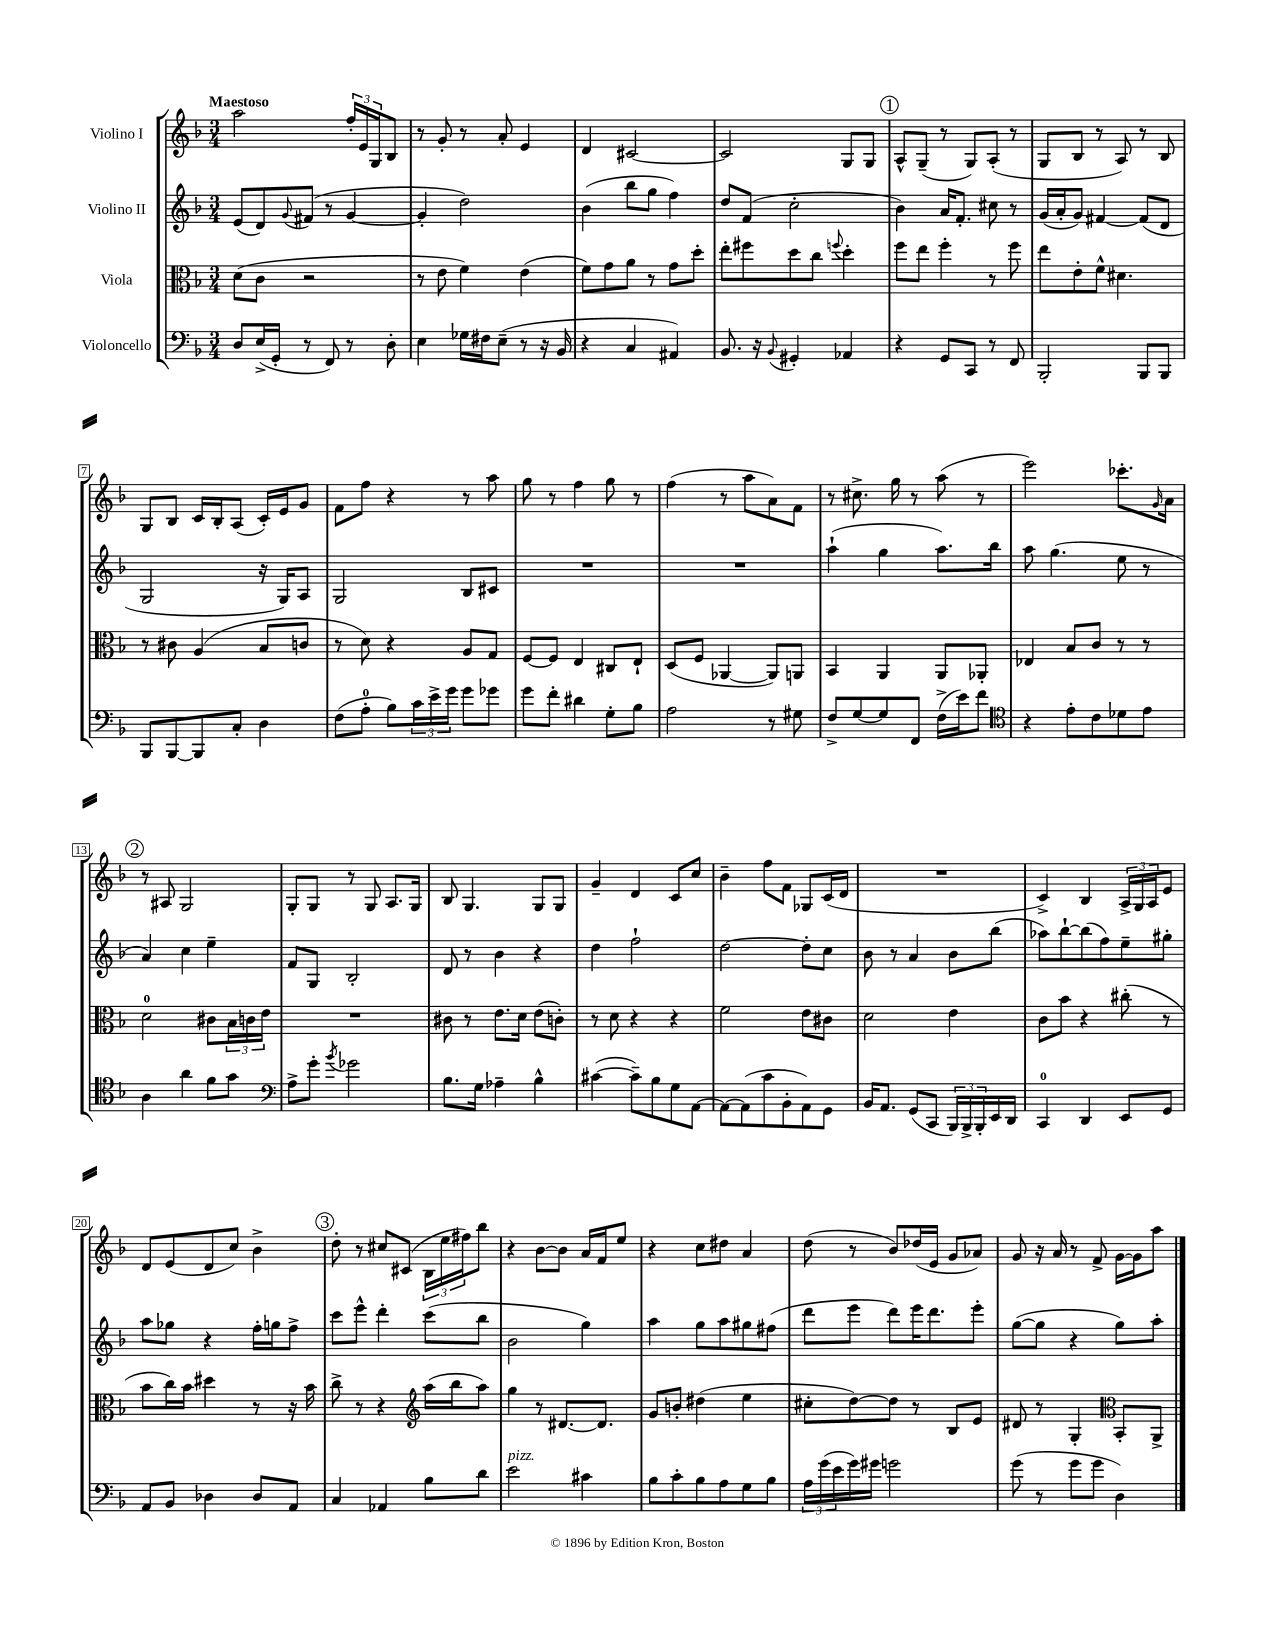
<<
\new StaffGroup <<
\new Staff = "s0" \with { instrumentName = "Violino I" } {
    \clef treble \key f \major \numericTimeSignature \time 3/4 \tempo "Maestoso"
    a''2 \tuplet 3/2 { f''16-. e'16 g16 } bes8 |
    r8 g'8-. r8 a'8-. e'4 |
    d'4 cis'2~ |
    cis'2 g8 g8 |
    \mark \markup { \circle "1" } a8-^ g8--( r8 g8) a8-.( r8 |
    g8 bes8 r8 a8) r8 bes8 |
    g8 bes8 c'16 bes16-. a8( c'16-.) e'16 g'8 |
    f'8 f''8 r4 r8 a''8 |
    g''8 r8 f''4 g''8 r8 |
    f''4( r8 a''8 a'8) f'8 |
    r8 cis''8.-> g''16 r8 a''8( r8 |
    e'''2) ces'''8.-. \grace { g'16 } a'16 |
    \mark \markup { \circle "2" } r8 ais8 g2 |
    g8-. g8 r8 g8 a8. g16 |
    bes8 g4. g8 g8 |
    g'4-- d'4 c'8 c''8 |
    bes'4-- f''8 f'8 ges8 c'16( d'16 |
    R2. |
    c'4->) bes4 \tuplet 3/2 { a16-> g16 a16 } e'8 |
    d'8 e'8( d'8 c''8) bes'4-> |
    \mark \markup { \circle "3" } d''8-. r8 cis''8 cis'8( \tuplet 3/2 { bes16 e''16 fis''16) } bes''8 |
    r4 bes'8~ bes'8 a'16 f'16 e''8 |
    r4 c''8 dis''8 a'4 |
    d''8( r8 bes'8) des''16( e'16 g'8 aes'8) |
    g'8 r16 a'16 r8 f'8-> g'16~ g'16 a''8 \bar "|." |
}
\new Staff = "s1" \with { instrumentName = "Violino II" } {
    \clef treble \key f \major \numericTimeSignature \time 3/4
    e'8( d'8) \appoggiatura { g'8 } fis'8( r8 g'4~ |
    g'4-. d''2) |
    bes'4( bes''8 g''8 f''4) |
    d''8 f'8( c''2-. |
    \mark \markup { \circle "1" } bes'4) a'16 f'8.-. cis''8 r8 |
    g'16( a'16-. g'8) fis'4~ fis'8( d'8 |
    g2 r16 g16) a8 |
    g2 bes8 cis'8 |
    R2. |
    R2. |
    a''4-!( g''4 a''8.) bes''16 |
    a''8 g''4.( e''8 r8 |
    \mark \markup { \circle "2" } a'4) c''4 e''4-- |
    f'8 g8 bes2-. |
    d'8 r8 bes'4 r4 |
    d''4 f''2-! |
    d''2~ d''8-. c''8 |
    bes'8 r8 a'4 bes'8 bes''8( |
    aes''8) bes''8~-! bes''8( f''8) e''8-- gis''8-. |
    a''8 ges''8 r4 f''16-. g''16 f''8-> |
    \mark \markup { \circle "3" } c'''8 e'''8-^ d'''4-. c'''8( bes''8 |
    bes'2 g''4) |
    a''4 g''8 a''8 gis''8 fis''8( |
    d'''8 e'''8 d'''8) e'''16 d'''8. e'''8-. |
    g''8~( g''8 r4 g''8) a''8-. \bar "|." |
}
\new Staff = "s2" \with { instrumentName = "Viola" } {
    \clef alto \key f \major \numericTimeSignature \time 3/4
    d'8( c'8 r2 |
    r8 e'8 f'4) e'4( |
    f'8) g'8 a'8 r8 g'8 d''8-. |
    e''8-. fis''8 d''8 c''8 \appoggiatura { f''8 } d''4-. |
    \mark \markup { \circle "1" } f''8 e''8 f''4-. r8 f''8 |
    e''8 e'8-. f'8-^ dis'4. |
    r8 cis'8 a4( bes8 c'8 |
    r8 d'8) r4 a8 g8 |
    f8~ f8 e4 cis8 e8-! |
    d8( f8 aes,4~ aes,8) a,8 |
    bes,4 a,4 a,8 aes,8-. |
    ees4 bes8 c'8 r8 r8 |
    \mark \markup { \circle "2" } d'2-0 cis'8 \tuplet 3/2 { bes16 c'16 e'16 } |
    R2. |
    cis'8 r8 e'8. d'16 e'8( c'8-.) |
    r8 d'8 r4 r4 |
    f'2 e'8 cis'8 |
    d'2 e'4 |
    c'8 bes'8 r4 cis''8-.( r8 |
    bes'8 c''16) bes'16 dis''4 r8 r16 bes'16 |
    \mark \markup { \circle "3" } c''8-> r8 r4 \clef treble a''16( bes''16 a''8) |
    g''4 r8 dis'8.~ dis'8. |
    g'8 b'8-. dis''4( e''4 |
    cis''8-. d''8~) d''8 r8 bes8 e'8 |
    dis'8 r8 g4-. \clef alto bes,8-. a,8-> \bar "|." |
}
\new Staff = "s3" \with { instrumentName = "Violoncello" } {
    \clef bass \key f \major \numericTimeSignature \time 3/4
    d8 e16->( g,16-. r8 f,8) r8 d8-. |
    e4 ges16 fis16 e8--( r8 r16 bes,16 |
    r4 c4 ais,4) |
    bes,8. r16 \appoggiatura { bes,8 } gis,4-. aes,4 |
    \mark \markup { \circle "1" } r4 g,8 c,8 r8 f,8 |
    bes,,2-. bes,,8 bes,,8 |
    bes,,8 bes,,8~ bes,,8 c8-. d4 |
    f8( a8-0-. bes8) \tuplet 3/2 { c'16 e'16-> g'16 } g'8 ges'8 |
    g'8 f'8-. dis'4 g8-. bes8 |
    a2 r8 gis8 |
    f8-> g8~ g8 f,8 f16->( e'16) f'8 |
    \clef tenor r4 e'8-. c'8 des'8 e'8 |
    \mark \markup { \circle "2" } a4 a'4 f'8 g'8 |
    \clef bass a8-> g'8-. \acciaccatura { bes'8 } ges'2 |
    bes8. g16 aes4-- bes4-^ |
    cis'4~( cis'8--) bes8 g8 a,8~ |
    a,8~ a,8( c'8 bes,8-. a,8) g,8 |
    bes,16 a,8. g,8( c,8 \tuplet 3/2 { bes,,16) bes,,16-> bes,,16-. } e,16 d,16 |
    c,4-0 d,4 e,8 g,8 |
    a,8 bes,8 des4 des8 a,8 |
    \mark \markup { \circle "3" } c4 aes,4 bes8 d'8 |
    e'2^\markup { \italic "pizz." } cis'4 |
    bes8 c'8-. bes8 a8 g8 bes8 |
    \tuplet 3/2 { a16 g'16( e'16 } g'16) gis'16 g'2 |
    g'8( r8 g'8 g'8 d4) \bar "|." |
}
>>
>>
\layout { \context { \Score \override BarNumber.stencil = #(make-stencil-boxer 0.1 0.3 ly:text-interface::print) } }
